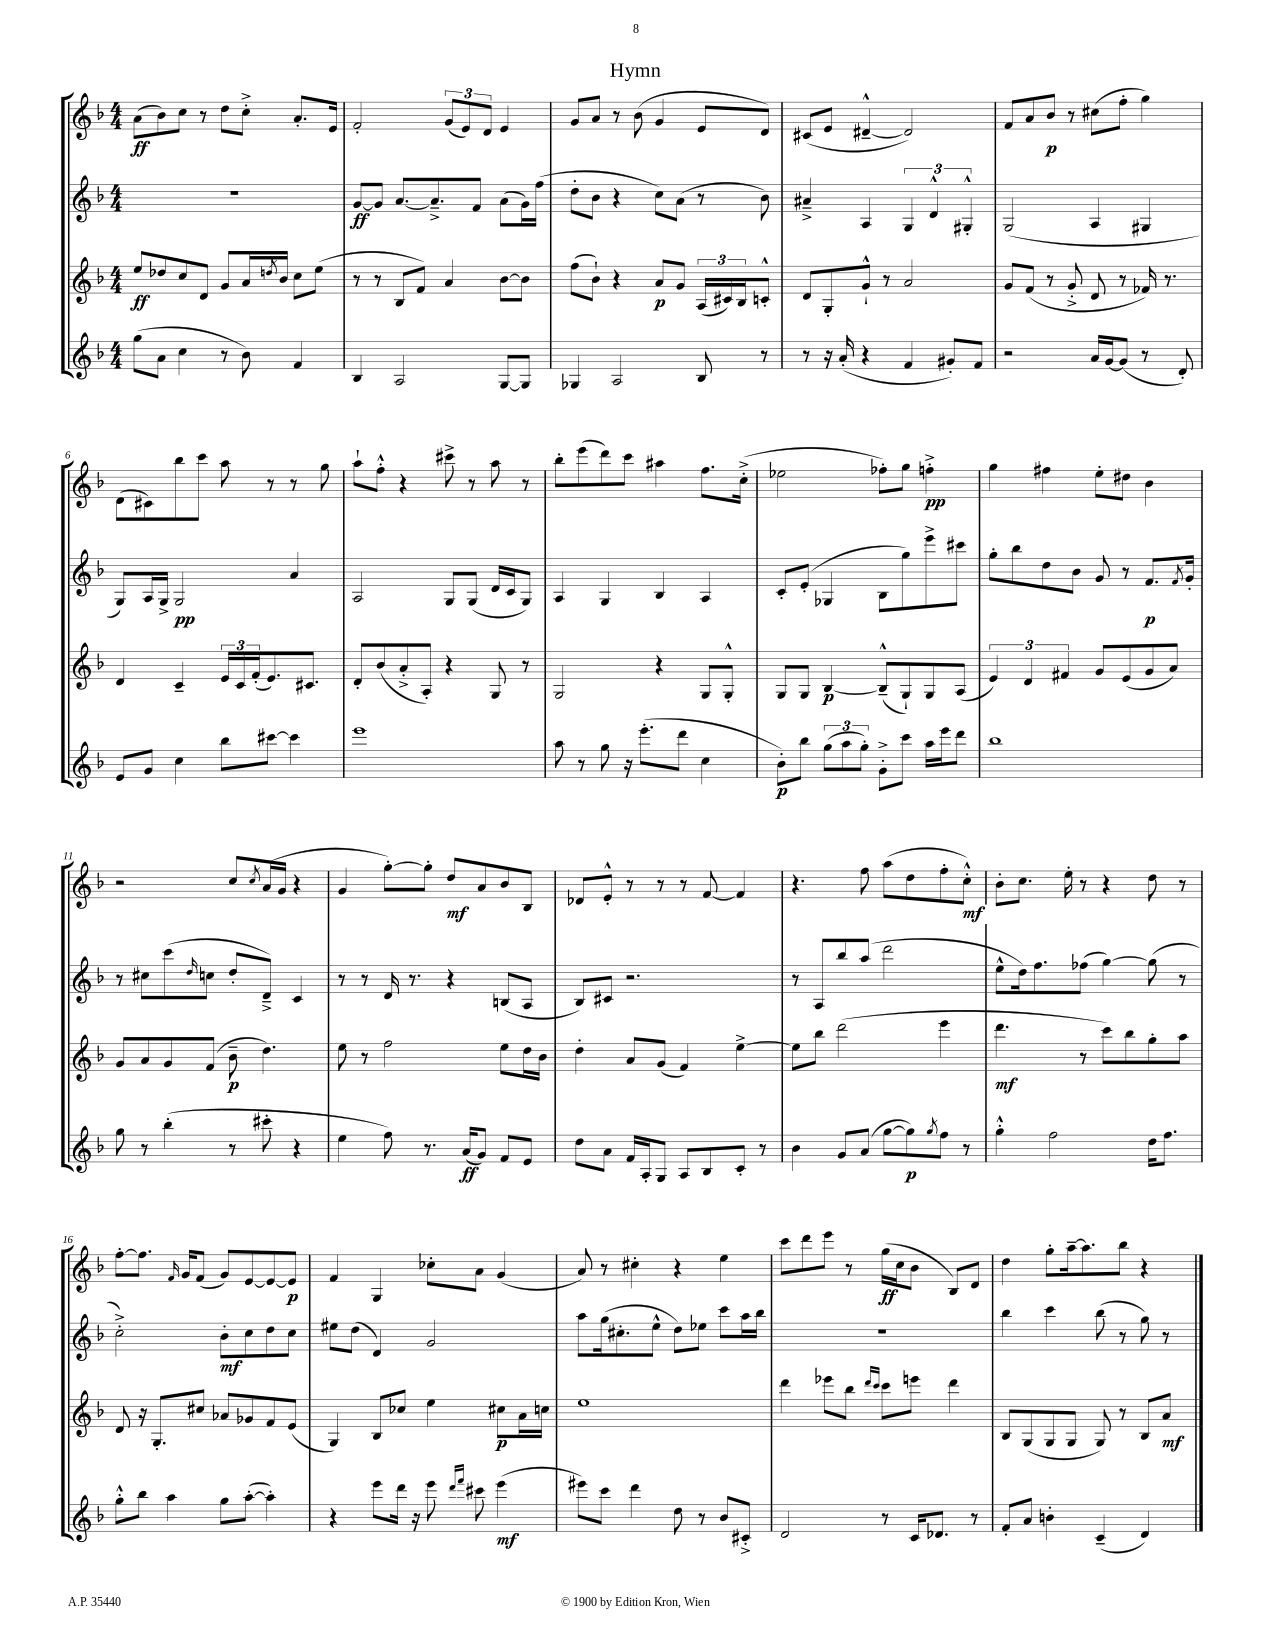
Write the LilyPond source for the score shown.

\header { title = "Hymn" }
<<
\new StaffGroup <<
\new Staff = "s0" {
    \clef treble \key f \major \numericTimeSignature \time 4/4
    a'8\ff( bes'8) c''8 r8 d''8 c''8-.-> a'8.-. e'16 |
    f'2-. \tuplet 3/2 { g'8( e'8) d'8 } e'4 |
    g'8 a'8 r8 bes'8( g'4 e'8 d'8) |
    cis'8( e'8 dis'4~---^ dis'2) |
    f'8 a'8 bes'8\p r8 cis''8( f''8-. g''4) |
    d'8( cis'8) bes''8 c'''8 a''8 r8 r8 g''8 |
    a''8-! f''8-.-^ r4 cis'''8-> r8 a''8 r8 |
    bes''8-. e'''8( d'''8) c'''8 ais''4 f''8. c''16-.->( |
    ees''2 fes''8-.) g''8 f''4-.->\pp |
    g''4 fis''4 e''8-. dis''8 bes'4 |
    r2 c''8 \acciaccatura { c''8 } a'16( g'16 r4 |
    g'4 g''8~-.) g''8-. d''8\mf a'8 bes'8 bes8 |
    des'8 e'8-.-^ r8 r8 r8 f'8~ f'4 |
    r4. f''8 a''8( d''8 f''8-. c''8-.-^\mf) |
    bes'8-. c''8. e''16-. r8 r4 d''8 r8 |
    f''8~-. f''8. \grace { f'16 } g'16 f'8( g'8) e'8~ e'8~ e'8\p |
    f'4 g4 ces''8-. a'8 g'4( |
    a'8) r8 cis''4-. r4 e''4 |
    c'''8 d'''8 e'''8 r8 g''16\ff( c''16 bes'8 bes8) d'8 |
    d''4 g''8-. a''16~-- a''8. bes''8 r4 \bar "|." |
}
\new Staff = "s1" {
    \clef treble \key f \major \numericTimeSignature \time 4/4
    r1 |
    g'8~\ff g'8 a'8.~ a'8.---> f'8 a'8( g'16) f''16( |
    d''8-. bes'8 r4 c''8) a'8( r8 bes'8) |
    ais'4---> a4 \tuplet 3/2 { g4 d'4-^ gis4-.-^ } |
    g2( a4 gis4 |
    g8) a16 g16-> g2\pp a'4 |
    a2 g8 g8( d'16 c'16 g8) |
    a4 g4 bes4 a4 |
    c'8-. e'8-.( ges4 bes8 g''8) e'''8-> cis'''8 |
    g''8-. bes''8 d''8 bes'8 g'8 r8 f'8.\p \acciaccatura { f'8 } g'16-. |
    r8 cis''8 c'''8( \grace { d''16 } c''8 d''8-. d'8--->) c'4 |
    r8 r8 d'16 r8. r4 b8( a8 |
    bes8) cis'8 r2. |
    r8 a8 bes''8 a''8( d'''2 |
    e''8-^ d''16) f''8. fes''8( g''4~) g''8( r8 |
    c''2-.->) bes'8-.\mf c''8 d''8 c''8 |
    eis''8 d''8( d'4) g'2 |
    a''8 g''16( cis''8.-. e''8-^ d''8) ees''8 c'''8 a''16 bes''16 |
    R1 |
    bes''4 c'''4 bes''8( r8 g''8) r8 \bar "|." |
}
\new Staff = "s2" {
    \clef treble \key f \major \numericTimeSignature \time 4/4
    e''8\ff des''8 c''8 d'8 g'8 a'16 \acciaccatura { d''8 } bes'16 c''8 e''8( |
    r8 r8 bes8 f'8) a'4 bes'8~ bes'8 |
    f''8( bes'8-!) r4 a'8\p g'8 \tuplet 3/2 { a16( cis'16) bes16 } c'8-.-^ |
    d'8 g8-. g'8-!-^ r8 a'2 |
    g'8 f'8( r8 g'8-.-> d'8 r8 fes'16) r8. |
    d'4 c'4-- \tuplet 3/2 { e'16 c'16 f'16-.( } e'8.) cis'8. |
    d'8-. bes'8( a'8-.-> a8-.) r4 g8 r8 |
    g2 r4 g8 g8-.-^ |
    g8 g8 bes4~\p bes8---^( g8-!) g8 a8( |
    \tuplet 3/2 { e'4) d'4 fis'4 } g'8 e'8( g'8 a'8) |
    g'8 a'8 g'8 f'8( bes'8--\p d''4.) |
    e''8 r8 f''2 e''8 d''16 bes'16 |
    d''4-. a'8 g'8( f'4) e''4~-> |
    e''8 bes''8 d'''2( e'''4 |
    d'''4.\mf r8 c'''8) bes''8 g''8-. a''8 |
    d'8 r16 g8.-. cis''8 aes'8 ges'8 f'8 e'8( |
    g4) bes8 ces''8 e''4 cis''8\p a'16 c''16 |
    e''1 |
    d'''4 ees'''8 bes''8 \grace { d'''16 c'''16 } c'''8 e'''8 d'''4 |
    bes8 g8( g8 g8 g8) r8 bes8 a'8\mf \bar "|." |
}
\new Staff = "s3" {
    \clef treble \key f \major \numericTimeSignature \time 4/4
    g''8( a'8 c''4 r8 bes'8) f'4 |
    bes4 a2 g8~ g8 |
    ges4 a2 bes8 r8 |
    r8 r16 a'16-.( r4 f'4 gis'8-.) f'8 |
    r2 a'16 g'16~ g'8( r8 d'8-.) |
    e'8 g'8 c''4 bes''8 cis'''8~ cis'''4 |
    e'''1 |
    a''8 r8 g''8 r16 e'''8.-.( d'''8 c''4 |
    bes'8-.\p) bes''8 \tuplet 3/2 { g''8( a''8 g''8-.) } g'8-.-> c'''8 a''16 e'''16 d'''8 |
    bes''1 |
    g''8 r8 bes''4-.( r8 cis'''8-. r4 |
    e''4 f''8) r8. a'16\ff( g'8) f'8 e'8 |
    d''8 a'8 f'16 a16-. g8 a8 bes8 c'8-. r8 |
    bes'4 g'8 a'8( g''8~ g''8\p) \acciaccatura { g''8 } f''8 r8 |
    g''4-.-^ f''2 d''16 f''8. |
    g''8-.-^ bes''8 a''4 g''8 a''8~-.( a''4-.) |
    r4 e'''8 d'''16 r16 e'''8 \grace { d'''16 f'''16 } cis'''8 e'''4\mf( |
    eis'''8) c'''8 d'''4 d''8 r8 bes'8 cis'8-.-> |
    d'2 r8 c'16 des'8. r8 |
    f'8-. a'8 b'4-. c'4--( d'4) \bar "|." |
}
>>
>>
